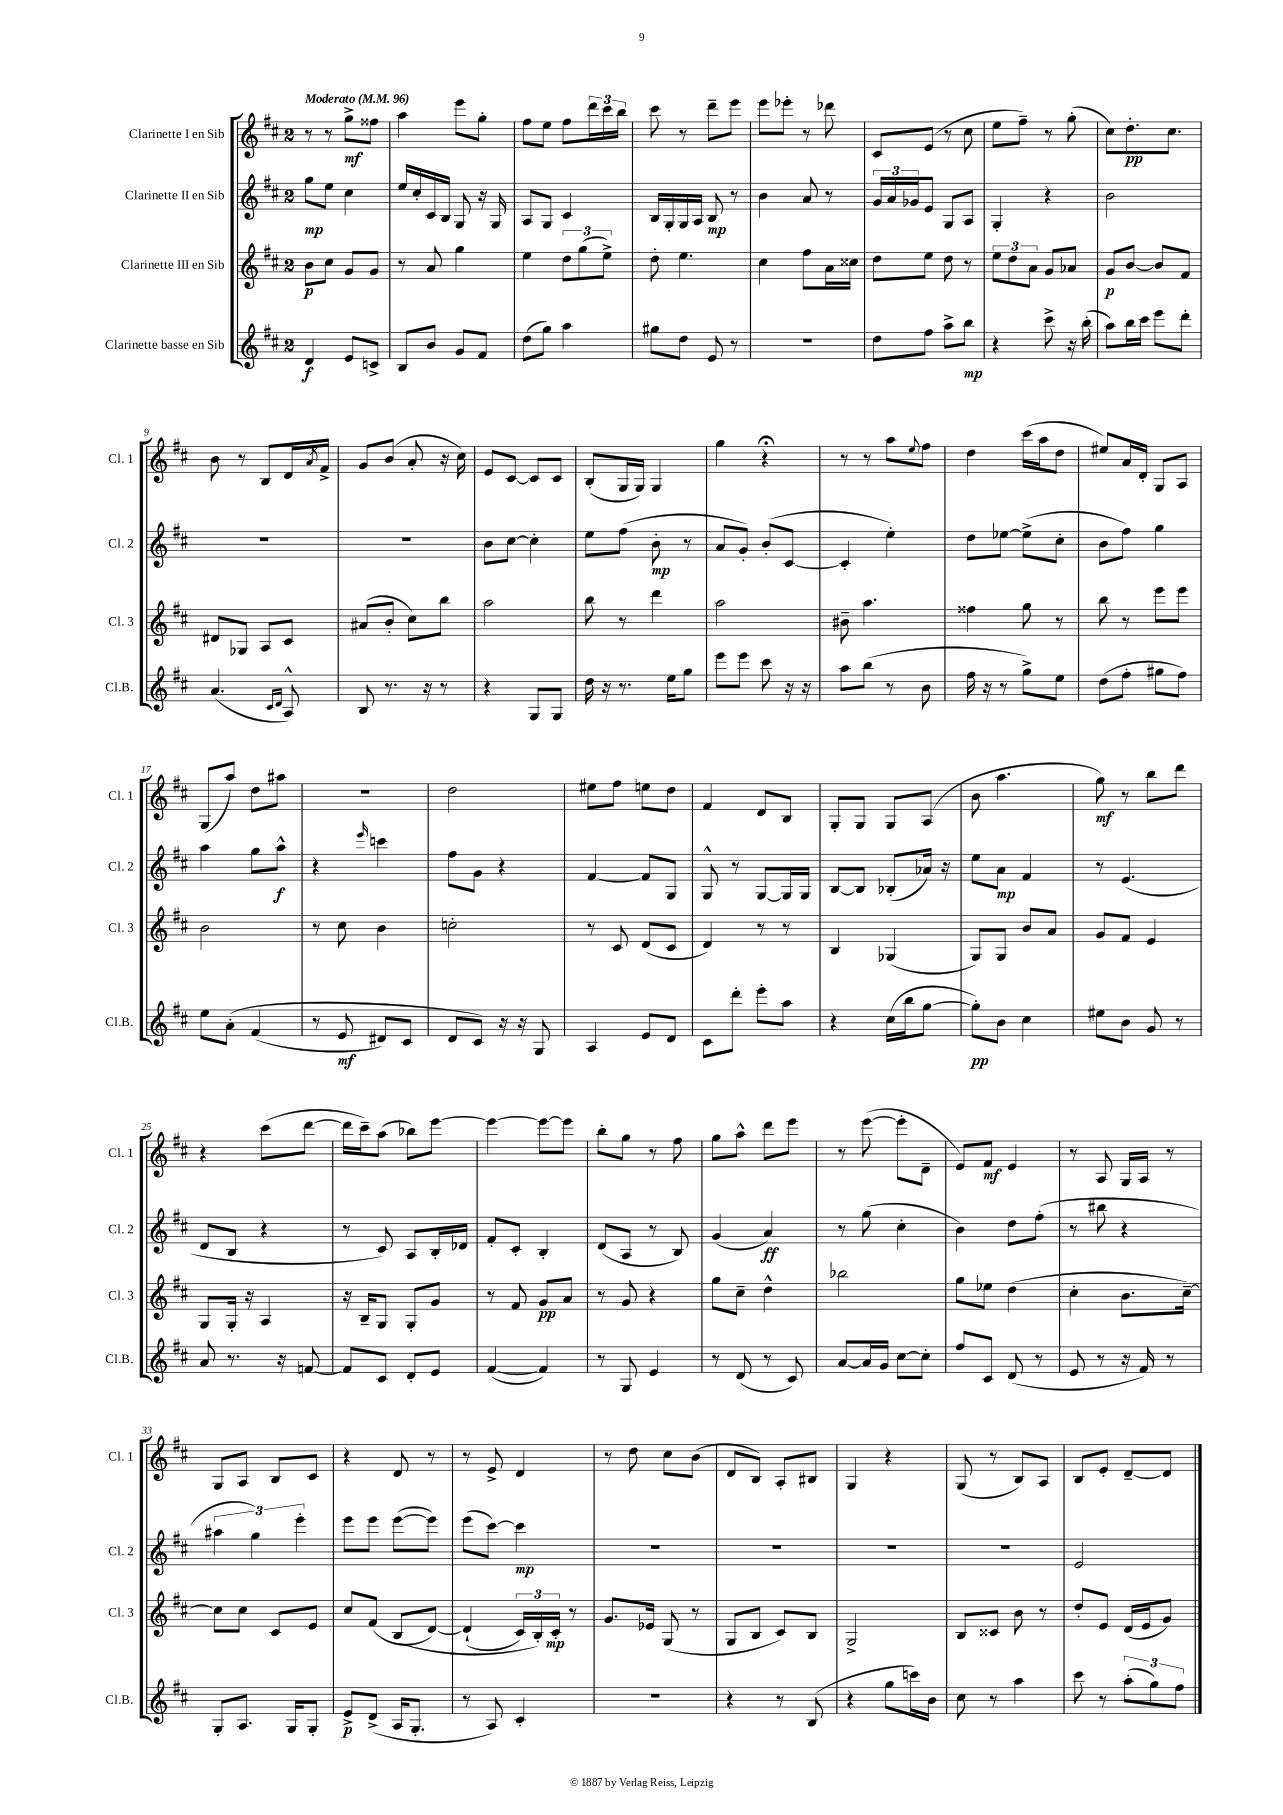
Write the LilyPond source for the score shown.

<<
\new StaffGroup <<
\new Staff = "s0" \with { instrumentName = "Clarinette I en Sib" shortInstrumentName = "Cl. 1" } {
    \clef treble \key d \major \once \override Staff.TimeSignature.style = #'single-digit \time 2/4 \tempo "Moderato" 4 = 96
    r8 r8 g''8->\mf fisis''8 |
    a''4 e'''8 g''8-. |
    fis''8 e''8 fis''8 \tuplet 3/2 { d'''16 cis'''16 b''16 } |
    cis'''8 r8 d'''8-- e'''8 |
    e'''8 ees'''8-. r8 des'''8 |
    cis'8 e'8( r8 cis''8 |
    e''8 fis''8--) r8 g''8-.( |
    cis''8) d''8.-.\pp cis''8. |
    b'8 r8 b8 d'16 \acciaccatura { a'8 } fis'16-> |
    g'8 b'8( a'8-. r16 cis''16) |
    e'8 cis'8~ cis'8 cis'8 |
    b8-.( g16 g16) g4 |
    g''4 r4\fermata |
    r8 r8 a''8 \appoggiatura { e''8 } fis''8 |
    d''4 cis'''16( a''16 d''8 |
    eis''8) a'16 d'16-. g8 a8 |
    g8( a''8) d''8 ais''8 |
    R2 |
    d''2 |
    eis''8 fis''8 e''8 d''8 |
    fis'4 d'8 b8 |
    g8-. g8 g8 a8( |
    b'8 a''4. |
    g''8\mf) r8 b''8 d'''8 |
    r4 cis'''8( d'''8~ |
    d'''16 cis'''16--) a''8( bes''8) e'''8~ |
    e'''4~ e'''8~ e'''8 |
    b''8-. g''8 r8 fis''8 |
    g''8 a''8-^ d'''8 e'''8 |
    r8 e'''8~( e'''8-. d'8-- |
    e'8) fis'8\mf e'4 |
    r8 a8 g16 a16 r8 |
    g8 a8 b8 cis'8 |
    r4 d'8 r8 |
    r8 e'8-> d'4 |
    r8 d''8 cis''8 b'8( |
    d'8 b8) a8-. bis8 |
    g4 r4 |
    g8( r8 b8) a8 |
    b8 e'8-. d'8~-- d'8 \bar "|." |
}
\new Staff = "s1" \with { instrumentName = "Clarinette II en Sib" shortInstrumentName = "Cl. 2" } {
    \clef treble \key d \major \once \override Staff.TimeSignature.style = #'single-digit \time 2/4
    g''8\mp e''8 cis''4 |
    e''16 cis''16-. cis'16 b16 g8 r16 g16 |
    a8 g8 cis'4 |
    b16 g16-. g16 a16 b8\mp r8 |
    b'4 a'8 r8 |
    \tuplet 3/2 { g'16 a'16 ges'16 } e'8 g8 a8 |
    g4-. r4 |
    b'2 |
    R2 |
    R2 |
    b'8 cis''8~ cis''4-. |
    e''8 fis''8( b'8-.\mp r8 |
    a'8 g'8-.) b'8-.( cis'8~ |
    cis'4-. e''4-.) |
    d''8 ees''8~ ees''8->( cis''8-. |
    b'8 fis''8) g''4 |
    a''4 g''8 a''8-^\f |
    r4 \grace { e'''16 } c'''4 |
    fis''8 g'8 r4 |
    fis'4~ fis'8 g8 |
    g8-^ r8 g8~ g16 g16 |
    b8~ b8 bes8-.( aes'16) r16 |
    e''8 a'8\mp fis'4 |
    r8 e'4.( |
    d'8 b8 r4 |
    r8 cis'8) a8 b16-. des'16 |
    fis'8-. cis'8-. b4-. |
    d'8( a8 r8 b8) |
    g'4( a'4\ff) |
    r8 g''8( cis''4-. |
    b'4) d''8 fis''8-.( |
    r8 bis''8 r4 |
    \tuplet 3/2 { ais''4 g''4) e'''4-. } |
    e'''8 e'''8 e'''8~( e'''8) |
    e'''8( cis'''8~) cis'''4\mp |
    R2 |
    R2 |
    R2 |
    R2 |
    e'2 \bar "|." |
}
\new Staff = "s2" \with { instrumentName = "Clarinette III en Sib" shortInstrumentName = "Cl. 3" } {
    \clef treble \key d \major \once \override Staff.TimeSignature.style = #'single-digit \time 2/4
    b'8\p cis''8 g'8 g'8 |
    r8 a'8 g''4 |
    e''4 \tuplet 3/2 { d''8 g''8( e''8->) } |
    d''8-. e''4. |
    cis''4 fis''8 a'16 cisis''16 |
    d''8 e''8 d''8 r8 |
    \tuplet 3/2 { e''8 d''8 a'8 } g'8 aes'8 |
    g'8\p b'8~ b'8 fis'8 |
    dis'8 ges8 a8 cis'8 |
    ais'8( b'8-. cis''8) b''8 |
    a''2 |
    b''8 r8 d'''4 |
    a''2 |
    bis'8-- a''4. |
    fisis''4 g''8 r8 |
    b''8 r8 e'''8 e'''8 |
    b'2 |
    r8 cis''8 b'4 |
    c''2-. |
    r8 cis'8 d'8( cis'8 |
    d'4) r8 r8 |
    b4 ges4( |
    g8) g8 b'8 a'8 |
    g'8 fis'8 e'4 |
    g8 g16-. r16 a4 |
    r16 b16-- g8 g8-. g'8 |
    r8 fis'8 g'8\pp a'8 |
    r8 g'8 r4 |
    g''8 cis''8-- d''4-^ |
    bes''2 |
    g''8 ees''8 d''4( |
    cis''4-. b'8. cis''16~--) |
    cis''8 cis''8 cis'8 e'8 |
    cis''8 fis'8( b8\( d'8~) |
    d'4-!( \tuplet 3/2 { cis'16) b16-.\) cis'16-.\mp } r8 |
    g'8. ees'16 g8( r8 |
    g8 b8 cis'8) b8 |
    g2-> |
    b8 cisis'8 b'8 r8 |
    d''8-. e'8 d'16( e'16 g'8) \bar "|." |
}
\new Staff = "s3" \with { instrumentName = "Clarinette basse en Sib" shortInstrumentName = "Cl.B." } {
    \clef treble \key d \major \once \override Staff.TimeSignature.style = #'single-digit \time 2/4
    d'4\f e'8 c'8-> |
    b8 b'8 g'8 fis'8 |
    d''8( g''8) a''4 |
    gis''8 d''8 e'8 r8 |
    R2 |
    d''8 fis''8 a''8-> b''8\mp |
    r4 cis'''8-> r16 b''16-.( |
    a''8) b''16 cis'''16 e'''8 d'''8-. |
    a'4.( \grace { cis'16 d'16 } a8-^) |
    b8 r8. r16 r8 |
    r4 g8 g8 |
    d''16 r16 r8. e''16 g''8 |
    e'''8 e'''8 cis'''8 r16 r16 |
    a''8 b''8( r8 b'8 |
    fis''16 r16 r8 g''8->) e''8 |
    d''8( fis''8-. gis''8 fis''8) |
    e''8 a'8-.\( fis'4( |
    r8 e'8\mf dis'8) cis'8 |
    d'8 cis'8\) r16 r16 g8 |
    a4 e'8 d'8 |
    cis'8 d'''8-. e'''8-. a''8 |
    r4 cis''16( b''16 g''8~ |
    g''8-.\pp) b'8 cis''4 |
    eis''8 b'8 g'8 r8 |
    a'8 r8. r16 f'8~ |
    f'8 cis'8 d'8-. e'8 |
    fis'4~( fis'4) |
    r8 g8 e'4 |
    r8 d'8( r8 cis'8) |
    a'8~ a'16 g'16 cis''8~ cis''8-. |
    fis''8 cis'8 d'8( r8 |
    e'8 r8 r16 fis'16) r8 |
    g8-. a8. g16 g8-. |
    e'8->\p d'8->( a16 g8.-. |
    r8 a8) cis'4-. |
    R2 |
    r4 r8 b8( |
    r4 g''8 c'''16) b'16 |
    cis''8 r8 a''4 |
    cis'''8 r8 \tuplet 3/2 { a''8-.( g''8) fis''8 } \bar "|." |
}
>>
>>
